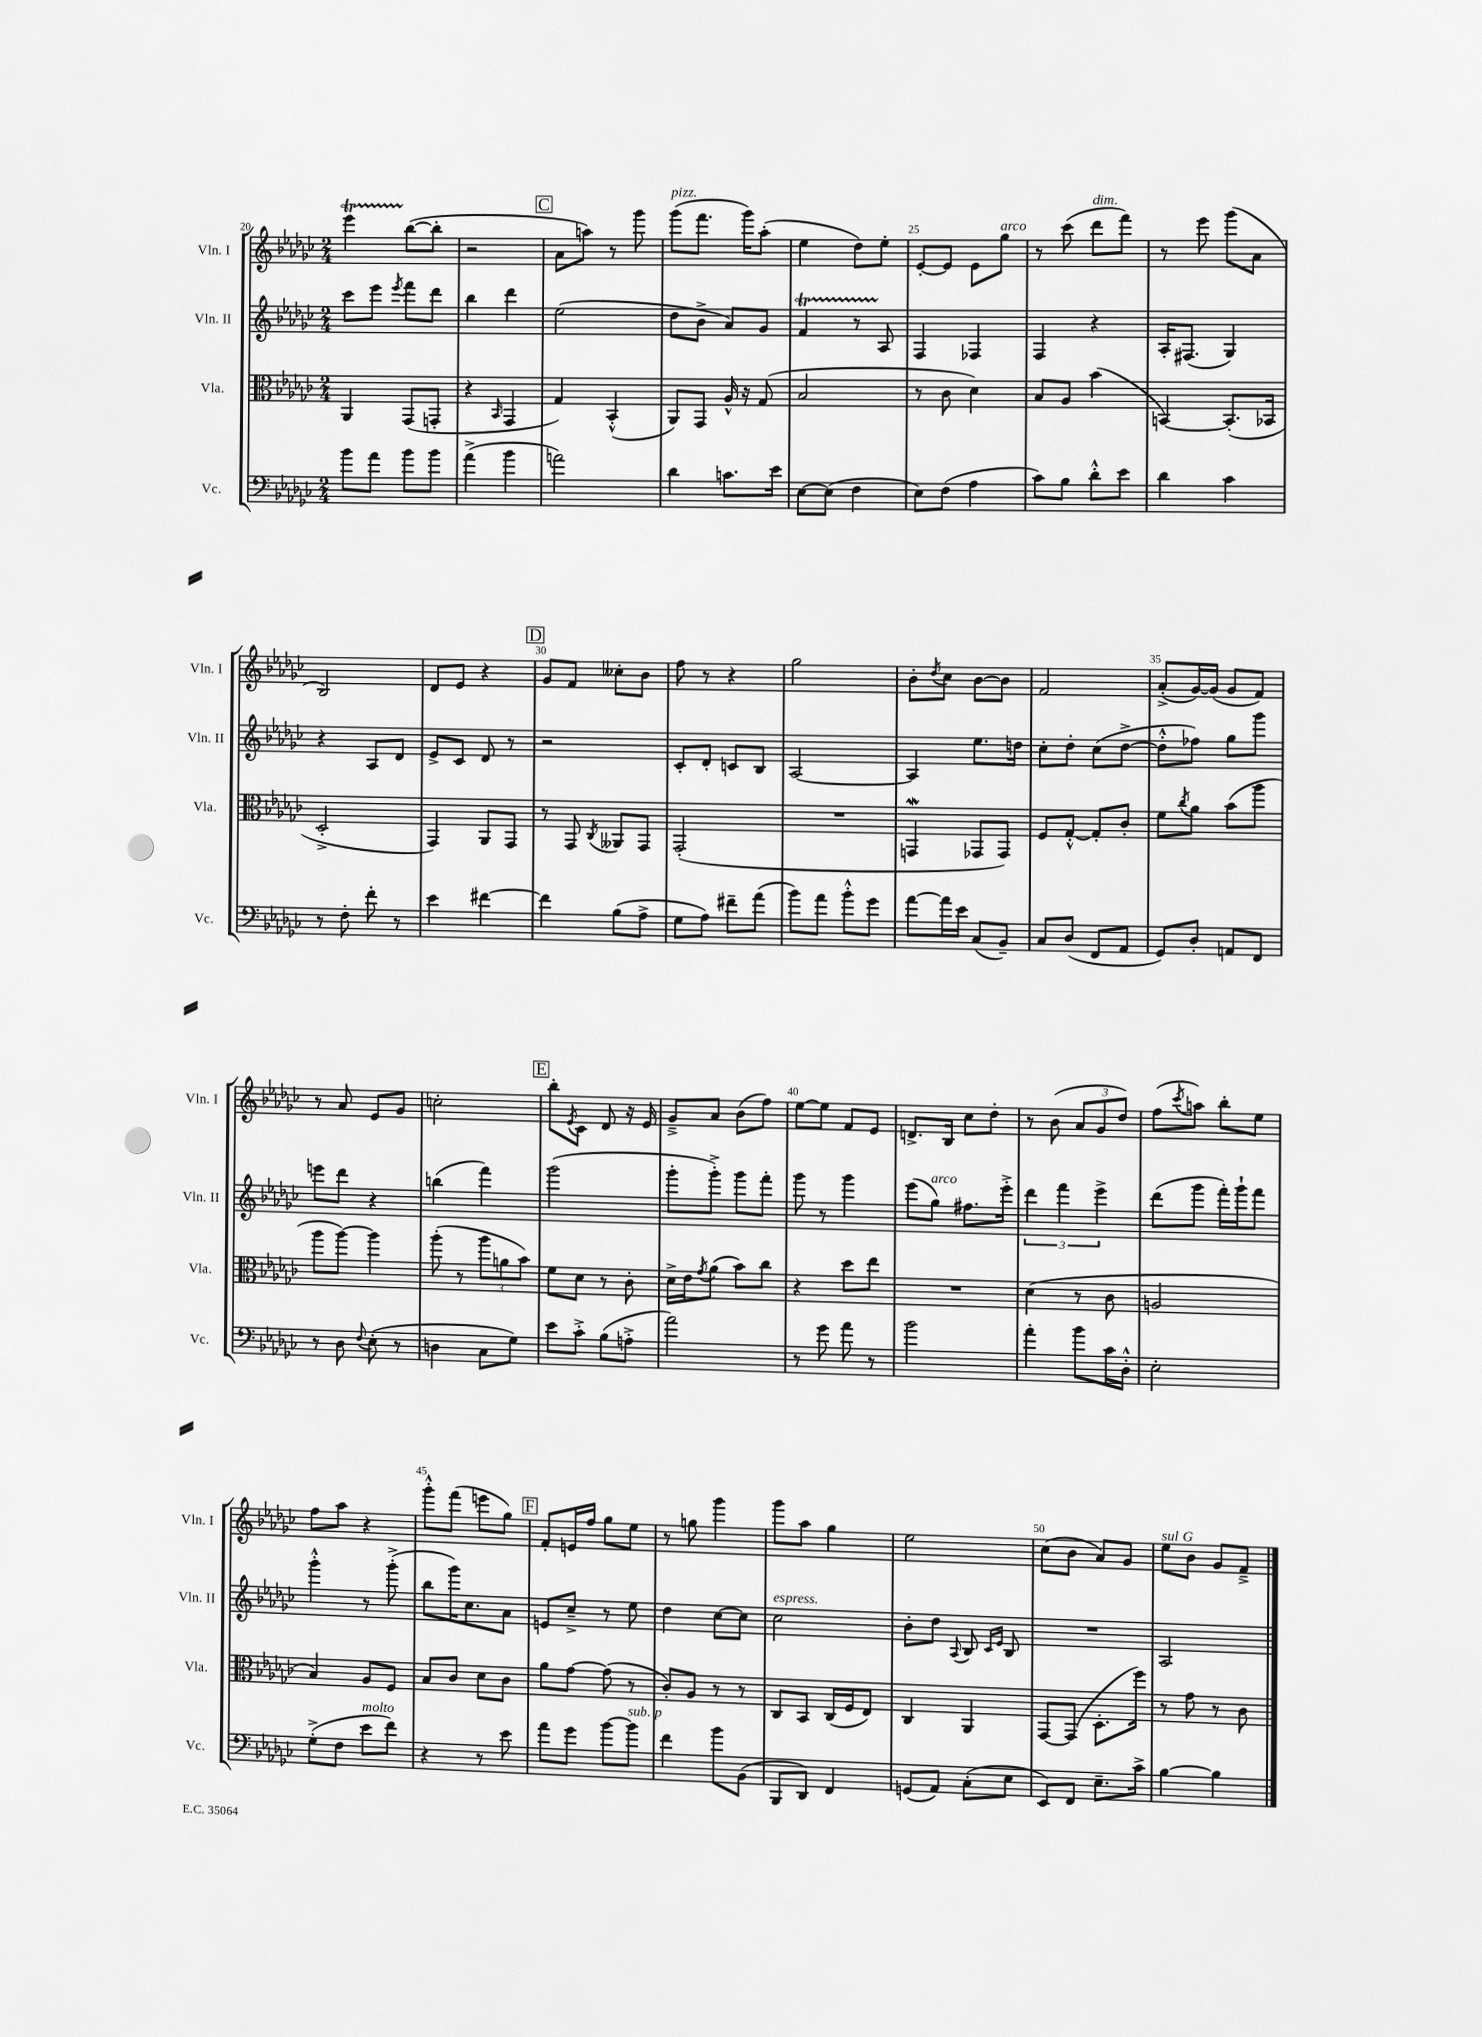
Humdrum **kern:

**kern	**kern	**kern	**kern
*part4	*part3	*part2	*part1
*staff4	*staff3	*staff2	*staff1
*I"Vc.	*I"Vla.	*I"Vln. II	*I"Vln. I
*I'Vc.	*I'Vla.	*I'Vln. II	*I'Vln. I
*clefF4	*clefC3	*clefG2	*clefG2
*k[b-e-a-d-g-c-]	*k[b-e-a-d-g-c-]	*k[b-e-a-d-g-c-]	*k[b-e-a-d-g-c-]
*M2/4	*M2/4	*M2/4	*M2/4
=20	=20	=20	=20
8b-\L	4AA-/	8ccc-\L	4eee-T\
8a-\J	.	8eee-\J	.
.	.	8qeee-/	.
8b-\L	(8GG-/L	8fff\L	([8bb-\L
8b-\J	8GGn'/J	8ddd-\J	8bb-'\J]
=21	=21	=21	=21
(4a-^\	4r	4bb-\	2r
.	16qqBB-/	.	.
4b-\	4GG-/	4ddd-\	.
!!LO:REH:place=s1:t=C
=22	=22	=22	=22
2an\)	4G-/)	(2ee-\	8a-\L
.	.	.	8aan\J)
.	(4BB-'^^/	.	8r
.	.	.	8ggg-\
=23	=23	=23	=23
!	!	!	!LO:TX:a:i:t=pizz.
4d-\	8AA-/L)	8dd-\L	(8ggg-\L
.	8GG-/J	8b-^\J	8.fff\J
8.cn\L	16A-^^/	8a-/L)	.
.	16r	.	16ggg-\KL)
.	(8G-/	8g-/J	(8aa-'\J
16e-\Jk	.	.	.
=24	=24	=24	=24
[8E-\L	2B-/	4ft/	4ee-\
(8E-\J]	.	.	.
4F\	.	8r	8dd-\L)
.	.	8A-/	8ee-'\J
=25	=25	=25	=25
8E-\L)	8r	4F/	[8e-'/L
(8F\J	8c-\	.	8e-/J]
4A-\	4d-\)	4F-X/	8e-\L
!	!	!	!LO:TX:a:i:t=arco
.	.	.	8gg-\J
=26	=26	=26	=26
8c-\L)	8B-/L	4F/	8r
8B-\J	8A-/J	.	(8ccc-\
!	!	!	!LO:TX:a:i:t=dim.
8d-'^^\L	(4b-\	4r	8ddd-\L
8e-\J	.	.	8fff\J)
=27	=27	=27	=27
4d-\	[4BBn/)	16A-'/KL	8r
.	.	(8.F#X/J	.
.	.	.	8eee-\
4c-\	(8.BB'/L]	4G-/)	(8ggg-\L
.	.	.	8a-\J
.	16BB-X/Jk	.	.
!!LO:LB:g=z
=28	=28	=28	=28
8r	2D-'^/	4r	2B-/)
8F'\	.	.	.
8f'\	.	8A-/L	.
8r	.	8d-/J	.
=29	=29	=29	=29
4e-\	4GG-/)	8e-^/L	8d-/L
.	.	8c-/J	8e-/J
[4f#X\	8AA-/L	8d-/	4r
.	8GG-/J	8r	.
!!LO:REH:place=s1:t=D
=30	=30	=30	=30
4f#\]	8r	2r	8g-/L
.	8GG-/	.	8f/J
.	8qC-/	.	.
(8B-\L	8AA--X/L	.	8cc--X'\L
8A-^\J	8GG-/J	.	8b-\J
=31	=31	=31	=31
8G-\L	(2GG-'/	8c-'/L	8ff\
8A-\J)	.	8d-'/J	8r
8f#X~\L	.	8cn/L	4r
(8a-\J	.	8B-/J	.
=32	=32	=32	=32
8b-\L)	2r	[2A-/	2gg-\
8a-\J	.	.	.
8b-'^^\L	.	.	.
8g-\J	.	.	.
=33	=33	=33	=33
[8a-\L	4GGnW/	4A-/]	8b-'\L
.	.	.	8qdd-/
16a-\L]	.	.	8cc-\J
16e-\JJ	.	.	.
(8C-/L	8GG-X/L	8.ee-\L	[8b-\L
8BB-~/J)	8GG-/J)	.	8b-\J]
.	.	16ddn\Jk	.
=34	=34	=34	=34
8C-/L	8F/L	8cc-'\L	2f/
(8D-/J	[8G-'^^/J	8dd-'\J	.
8FF/L	8G-'/L]	(8cc-\L	.
8AA-/J	8c-'/J	[8dd-^\J	.
=35	=35	=35	=35
8GG-/L)	8f\L	8dd-'^^\L]	(8a-'^/L
.	8qcc-/	.	.
8D-'/J	8a-\J	8ff-X\J)	[16g-/L)
.	.	.	(16g-/JJ]
8AAn/L	(8b-\L	8gg-\L	8g-/L
8FF/J	8aa-\J	8ggg-\J	8f/J)
!!LO:LB:g=z
=36	=36	=36	=36
8r	8aa-\L	8eeen\L	8r
8D-\	[8aa-\J)	8ddd-\J	8a-/
8qqF/	.	.	.
(8E-'\	4aa-\]	4r	8e-/L
8r	.	.	8g-/J
=37	=37	=37	=37
4Dn\	(8aa-'\	(4bbn\	2ccn'\
.	8r	.	.
8C-\L	12aa-\L	4fff\)	.
.	12an\	.	.
8G-\J)	.	.	.
.	12b-\J)	.	.
!!LO:REH:place=s1:t=E
=38	=38	=38	=38
8e-\L	8f\L	(2ggg-\	8bb-'\L
.	.	.	8qe-/
8c-'^\J	8d-\J	.	8c-\J
(8B-\L	8r	.	8d-/
8An'^\J	8c-'\	.	16r
.	.	.	16e-/
=39	=39	=39	=39
2a-\)	16d-^\LL	8ggg-'\L	8g-~^/L
.	16e-\J	.	.
.	8qg-/	.	.
.	(8a-\J	8ggg-'^\J)	8a-/J
.	8b-\L)	8ggg-\L	(8b-\L
.	8cc-\J	8fff'\J	8ff\J)
=40	=40	=40	=40
8r	4r	8ggg-\	[8ee-\L
8g-\	.	8r	8ee-\J]
8a-\	8dd-\L	4ggg-\	8f/L
8r	8ee-\J	.	8e-/J
=41	=41	=41	=41
2b-\	2r	(8eee-\L	8.dn^/L
!	!	!LO:TX:a:i:t=arco	!
.	.	8gg-\J)	.
.	.	.	16B-/Jk
.	.	8.ff#X\L	8cc-\L
.	.	.	8dd-'\J
.	.	16eee-'^\Jk	.
=42	=42	=42	=42
4a-'\	(4d-\	6ddd-\	8r
.	.	.	(8b-\
.	.	6fff\	.
8b-\L	8r	.	12a-/L
.	.	6eee-^\	12g-/
16c-\L	8c-\	.	.
.	.	.	12dd-/J)
16D-'^^\JJ	.	.	.
=43	=43	=43	=43
2E-'\	2An/	(8ddd-\L	(8ff\L
.	.	.	8qccc-/
.	.	8ggg-\J	8aan\J)
.	.	16fff'\LL)	8bb-'\L
.	.	16ggg-`\J	.
.	.	8fff\J	8ee-\J
!!LO:LB:g=z
=44	=44	=44	=44
(8G-'^\L	4B-/)	4ggg-'^^\	8ff\L
8F\J	.	.	8aa-\J
!LO:TX:a:i:t=molto	!	!	!
8e-\L	8A-/L	8r	4r
8f\J)	8F/J	(8ggg-'^\	.
=45	=45	=45	=45
4r	8B-/L	8bb-\L	8ggg-'^^\L
.	8c-/J	16ggg-\K)	(8fff\J
.	.	8.cc-\	.
8r	8d-\L	.	8eeen\L
8e-\	8c-\J	8a-\J	8gg-\J)
!!LO:REH:place=s1:t=F
=46	=46	=46	=46
8a-\L	8a-\L	8en/L	8f'/L
8g-\J	[8g-\J	8cc-~^/J	16en/L
.	.	.	16ff/JJ
[8b-\L	(8g-\]	8r	8gg-\L
!LO:TX:a:i:t=sub. p	!	!	!
8b-\J]	8r	8ee-\	8ee-\J
=47	=47	=47	=47
4f\	8c-'/L)	4dd-\	8r
.	8A-/J	.	8ggn\
8b-\L	8r	[8cc-\L	4ggg-\
(8BB-\J	8r	8cc-\J]	.
=48	=48	=48	=48
!	!	!LO:TX:a:i:t=espress.	!
8BBB-/L	8C-/L	2cc-\	8ggg-\L
8DD-/J)	8BB-/J	.	8aa-\J
4FF/	(16C-/LL	.	4gg-\
.	16F/J	.	.
.	8E-/J)	.	.
=49	=49	=49	=49
(8GGn/L	4C-/	8b-'\L	2ee-\
8AA-/J)	.	8dd-\J	.
.	.	8qqA-/	.
(8C-'\L	4AA-/	8B-/	.
.	.	16qqc-/LL	.
.	.	16qqe-/JJ	.
8E-\J	.	8B-/	.
=50	=50	=50	=50
8EE-/L)	[8GG-/L	2r	(8cc-\L
8FF/J	(8GG-/J]	.	8b-\J
8.E-~\L	8.D-'\L	.	8a-/L)
.	.	.	8g-/J
16c-^\Jk	16ff\Jk)	.	.
=51	=51	=51	=51
!	!	!	!LO:TX:a:i:t=sul G
[4B-\	8r	2A-/	8ee-\L
.	8g-\	.	8b-\J
4B-\]	8r	.	8g-/L
.	8c-\	.	8f~^/J
==	==	==	==
*-	*-	*-	*-
